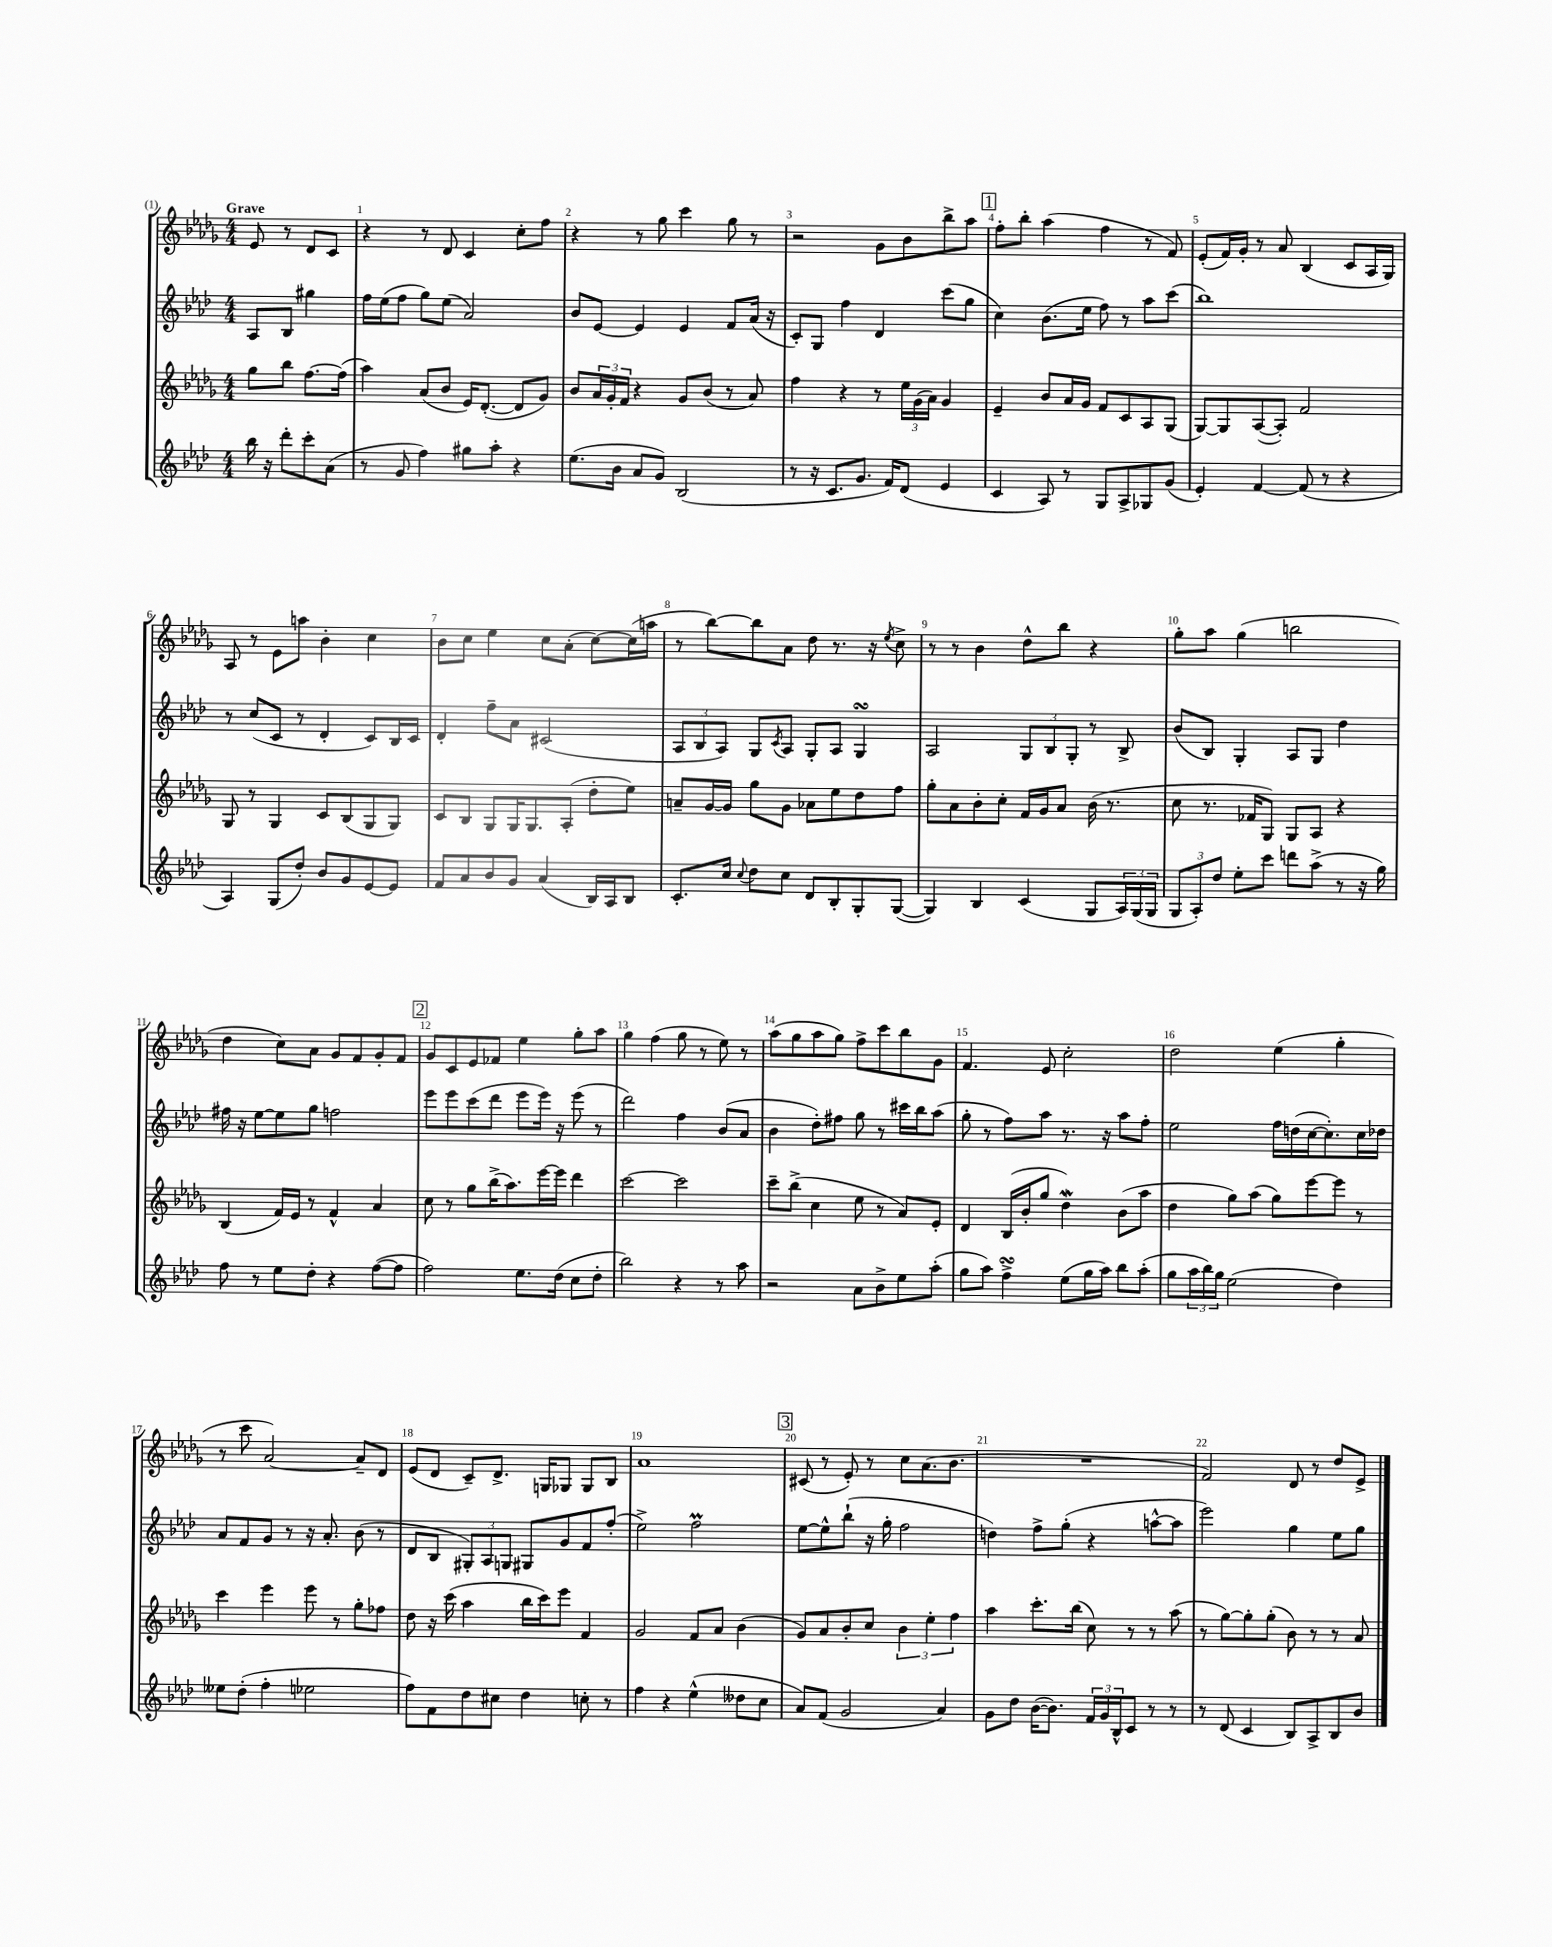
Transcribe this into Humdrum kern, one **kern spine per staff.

**kern	**kern	**kern	**kern
*staff4	*staff3	*staff2	*staff1
*clefG2	*clefG2	*clefG2	*clefG2
*k[b-e-a-d-]	*k[b-e-a-d-g-]	*k[b-e-a-d-]	*k[b-e-a-d-g-]
*M4/4	*M4/4	*M4/4	*M4/4
16bb-	8gg-	8A-	8e-
16r	.	.	.
8ddd-'	8bb-	8B-	8r
8ccc'	[8.ff	4gg#	8d-
(8a-	.	.	8c
.	(16ff]	.	.
=	=	=	=
8r	4aa-)	16ff	4r
.	.	(16ee-	.
8g	.	8ff	.
4ff)	(8a-	8gg)	8r
.	8b-	(8ee-	8d-
8gg#	16e-)	2a-)	4c
.	([8.d-'	.	.
8aa-'	.	.	.
4r	8d-]	.	8cc'
.	8g-)	.	8ff
=	=	=	=
(8.ee-	8b-	8b-	4r
.	24a-	[8e-	.
.	24g-'	.	.
16b-	.	.	.
.	24f	.	.
8a-	4r	4e-]	8r
8g)	.	.	8gg-
(2B-	8g-	4e-	4ccc
.	(8b-	.	.
.	8r	8f	8gg-
.	8a-)	(16a-	8r
.	.	16r	.
=	=	=	=
8r	4ff	8c')	2r
16r	.	8G	.
8.c	.	.	.
.	4r	4ff	.
8.g	.	.	.
.	8r	4d-	8g-
16f)	.	.	.
(8d-	24ee-	.	8b-
.	(24g-	.	.
.	24a-)	.	.
4e-	4g-	(8ccc	8bb-^
.	.	8gg	8aa-
=	=	=	=
4c	4e-~	4cc)	8ff'
.	.	.	8bb-'
8A-)	8b-	(8.b-	(4aa-
8r	16a-	.	.
.	16g-	16ee-	.
8G	8f	8ff)	4ff
8A-^	8c	8r	.
8G-	8A-	8aa-	8r
(8g	(8G-	(8ccc	8f)
=	=	=	=
4e-')	[8G-)	1bb-)	(8e-'
.	8G-]	.	16f)
.	.	.	16g-'
[4f	([8A-	.	8r
.	8A-'])	.	8a-
(8f]	2f	.	(4B-
8r	.	.	.
4r	.	.	8c
.	.	.	16A-
.	.	.	16G-)
=	=	=	=
4A-)	8G-	8r	8A-
.	8r	(8cc	8r
(8G	4G-	8c	8e-
8dd-')	.	8r	8aa
8b-	8c	4d-'	4b-'
8g	(8B-	.	.
[8e-	8G-	8c)	4cc
8e-]	8G-)	16B-	.
.	.	16c	.
=	=	=	=
8f	8c	4d-'	8b-
8a-	8B-	.	8cc
8b-	8G-	8ff~	4ee-
8g	16G-	8a-	.
.	8.G-	.	.
(4a-	.	(2c#	8cc
.	(8A-'	.	(8a-'
16B-)	8dd-'	.	[8cc)
16A-	.	.	.
8B-	8ee-)	.	(16cc]
.	.	.	16aa
=	=	=	=
8.c'	8a~	12A-	8r
.	.	12B-	.
.	[16g-	.	[8bb-)
.	.	12A-)	.
16cc	16g-]	.	.
8qqcc	.	.	.
8dd-	8gg-	8G	8bb-]
.	.	8qc	.
8cc	8g-	8A-	8a-
8d-	8a-	8G'	8dd-
8B-'	8ee-	8A-	8.r
8G'	8dd-	4G	.
.	.	.	16r
.	.	.	8qee-
([8G	8ff	.	8cc^
=	=	=	=
4G])	8gg-'	2A-	8r
.	8a-	.	8r
4B-	8b-'	.	4b-
.	8cc'	.	.
(4c	16f	12G	8dd-^^
.	16g-	.	.
.	.	12B-	.
.	8a-	.	8bb-
.	.	12G'	.
8G	(16b-	8r	4r
.	8.r	.	.
24A-)	.	8B-^	.
(24G	.	.	.
24G	.	.	.
=	=	=	=
12G	8cc	(8b-	8gg-'
12A-')	.	.	.
.	8.r	8B-)	8aa-
12dd-	.	.	.
8ee-'	.	4G'	(4gg-
.	16f-	.	.
8ccc	8G-)	.	.
8ddd	8G-	8A-	2bb
(8aa-^	8A-	8G	.
8r	4r	4dd-	.
16r	.	.	.
16gg)	.	.	.
=	=	=	=
8ff	(4B-	16ff#	4dd-
.	.	16r	.
8r	.	[8ee-	.
8ee-	16f)	8ee-]	8cc)
.	16e-	.	.
8dd-'	8r	8gg	8a-
4r	4f^^	2ff	8g-
.	.	.	8f
([8ff	4a-	.	8g-'
8ff]	.	.	8f
=	=	=	=
2ff)	8cc	8eee-	8g-
.	8r	8eee-	8c
.	8gg-	(8ccc	8e-
.	(16bb-^	8ddd-	8f-
.	8.aa-)	.	.
8.ee-	.	8eee-	4ee-
.	[16eee-	16eee-)	.
(16dd-	16eee-]	16r	.
8cc	4ddd-	(8eee-	8gg-'
8dd-'	.	8r	8aa-
=	=	=	=
2bb-)	[2ccc	2ddd-)	4gg-
.	.	.	(4ff
4r	2ccc]	4ff	8gg-
.	.	.	8r
8r	.	(8b-	8ee-)
8aa-	.	8a-	8r
=	=	=	=
2r	8ccc~	4b-	(8aa-
.	(8bb-^	.	8gg-
.	4cc	8dd-')	8aa-
.	.	8ff#	8gg-)
8a-	8ee-	8gg	8ff^
8b-^	8r	8r	8ccc
8ee-	8a-)	16ccc#	8bb-
.	.	16bb-	.
(8aa-'	8e-'	(8aa-	8g-
=	=	=	=
8gg	4d-	8gg'	4.f
8aa-)	.	8r	.
4ff^	(16B-	8ff)	.
.	16b-'	.	.
.	8gg-	8aa-	8e-
(8ee-	4dd-)	8.r	2cc'
16gg	.	.	.
16aa-)	.	16r	.
8bb-	(8b-	8aa-	.
(8aa-'	8aa-	8ff'	.
=	=	=	=
8gg	4dd-	2ee-	2dd-
24aa-	.	.	.
24bb-)	.	.	.
24gg	.	.	.
(2ee-	8gg-)	.	.
.	(8aa-	.	.
.	8gg-)	16ff	(4ee-
.	.	(16dd	.
.	[8eee-	[16cc	.
.	.	8.cc'])	.
4dd-)	8eee-]	.	4gg-'
.	8r	16cc	.
.	.	16dd-	.
=	=	=	=
8ee--	4ccc	8a-	8r
(8dd-'	.	8f	8ccc
4ff'	4eee-	8g	[2a-)
.	.	8r	.
2ee-	8eee-	16r	.
.	.	8.a-'	.
.	8r	.	.
.	8gg-'	(8b-	8a-~]
.	8ff-	8r	8d-
=	=	=	=
8ff)	8dd-	8d-	(8e-
8f	16r	8B-	8d-
.	(16ccc	.	.
8dd-	4aa-	12G#')	8c~)
.	.	12A-	.
8cc#	.	.	8.d-^
.	.	12G	.
4dd-	16bb-	8G#	.
.	16ccc)	.	16G
.	8eee-	8g	8G-
8cc'	4f	8f	8G-
8r	.	(8ff'	8B-
=	=	=	=
4ff	2g-	2ee-^)	1a-
4r	.	.	.
(4ee-^^	8f	2ff	.
.	8a-	.	.
8dd--	(4b-	.	.
8cc	.	.	.
=	=	=	=
8a-)	8g-)	[8ee-	(8c#
(8f	8a-	8ee-^^]	8r
2g	8b-'	(8bb-`	8e-')
.	8cc	16r	8r
.	.	16gg'	.
.	6b-	2ff	8cc
.	.	.	(8.a-
.	6ee-'	.	.
4a-)	.	.	.
.	.	.	8.b-
.	6ff	.	.
=	=	=	=
8g	4aa-	4dd)	1r
8dd-	.	.	.
([16b-	8.ccc'	8ff^	.
8.b-])	.	.	.
.	.	(8gg'	.
.	(16bb-	.	.
24f	8cc)	4r	.
24g	.	.	.
24B-^^	.	.	.
8c	8r	.	.
8r	8r	[8aa^^	.
8r	(8aa-	8aa]	.
=	=	=	=
8r	8r	2eee-)	2f)
(8d-	[8gg-)	.	.
4c	8gg-']	.	.
.	(8gg-'	.	.
8B-)	8b-)	4gg	8d-
8A-^	8r	.	8r
8B-	8r	8ee-	8dd-
8b-	8a-	8gg	8e-^
==	==	==	==
*-	*-	*-	*-
